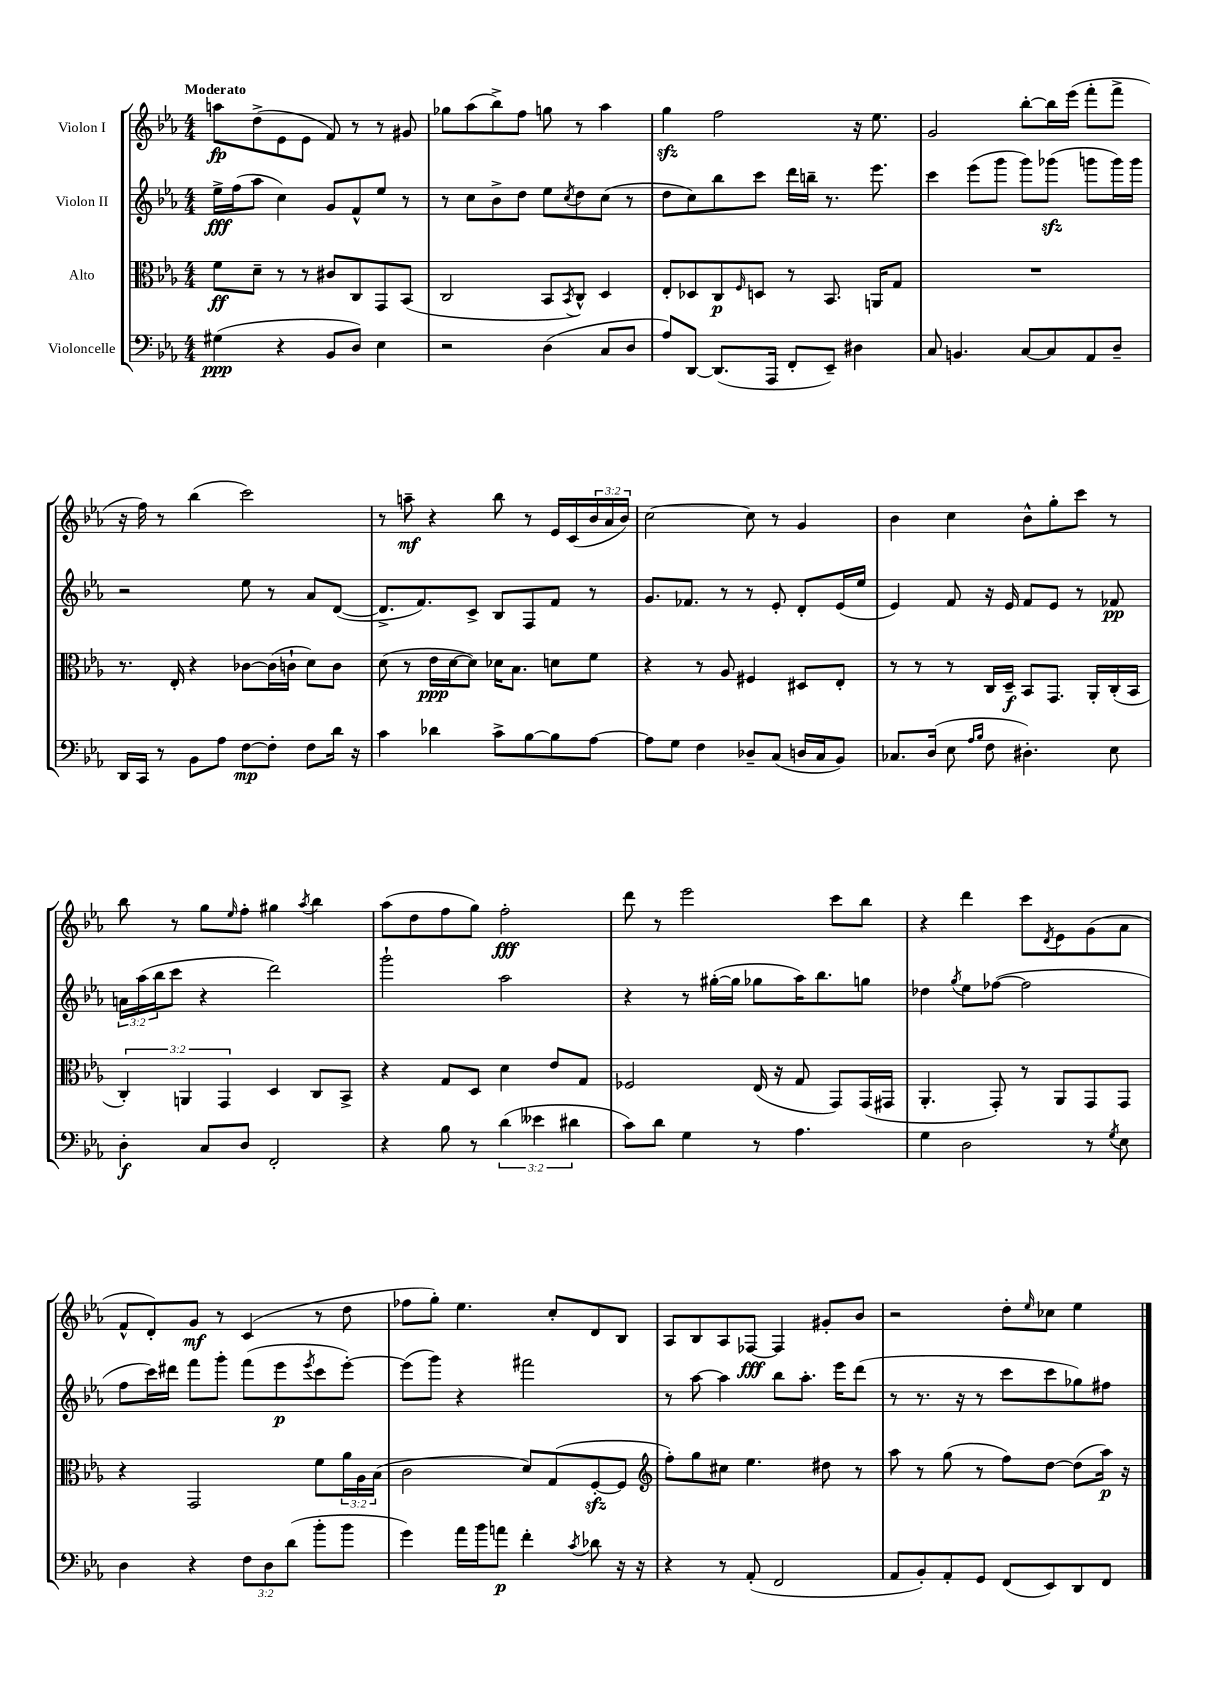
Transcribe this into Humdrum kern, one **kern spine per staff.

**kern	**dynam	**kern	**dynam	**kern	**dynam	**kern	**dynam
*part4	*part4	*part3	*part3	*part2	*part2	*part1	*part1
*staff4	*staff4	*staff3	*staff3	*staff2	*staff2	*staff1	*staff1
*I"Violoncelle	*	*I"Alto	*	*I"Violon II	*	*I"Violon I	*
*clefF4	*	*clefC3	*	*clefG2	*	*clefG2	*
*k[b-e-a-]	*	*k[b-e-a-]	*	*k[b-e-a-]	*	*k[b-e-a-]	*
*M4/4	*	*M4/4	*	*M4/4	*	*M4/4	*
=1	=1	=1	=1	=1	=1	=1	=1
!	!	!	!	!	!	!LO:TX:a:B:t=Moderato	!
(4G#X\	ppp	8f\L	ff	16ee-^\LL	fff	8aan\L	fp
.	.	.	.	(16ff\J	.	.	.
.	.	8d~\J	.	8aa-\J	.	(8dd^\	.
4r	.	8r	.	4cc\)	.	8e-\	.
.	.	8r	.	.	.	8e-\J	.
8BB-/L	.	8c#X/L	.	8g/L	.	8f/)	.
8D/J)	.	8C/	.	8f^^/	.	8r	.
4E-\	.	8GG/	.	8ee-/J	.	8r	.
.	.	(8BB-/J	.	8r	.	8g#X/	.
=2	=2	=2	=2	=2	=2	=2	=2
2r	.	2C/	.	8r	.	8gg-X\L	.
.	.	.	.	8cc\L	.	(8aa-\	.
.	.	.	.	8b-^\	.	8bb-^\)	.
.	.	.	.	8dd\J	.	8ff\J	.
(4D\	.	8BB-/L	.	8ee-\L	.	8ggn\	.
.	.	8qBB-/	.	8qcc/	.	.	.
.	.	8C^^/J)	.	8dd\	.	8r	.
8C/L	.	4D/	.	(8cc\J	.	4aa-\	.
8D/J	.	.	.	8r	.	.	.
=3	=3	=3	=3	=3	=3	=3	=3
8A-/L)	.	8E-'/L	.	8dd\L	.	4ggzz\	.
[8DD/J	.	8D-X/	.	8cc\)	.	.	.
(8.DD/L]	.	8C/	p	8bb-\	.	2ff\	.
.	.	16qqF/	.	.	.	.	.
.	.	8Dn/J	.	8ccc\J	.	.	.
16AAA-/Jk	.	.	.	.	.	.	.
8FF'/L	.	8r	.	16ddd\LL	.	.	.
.	.	.	.	16bbn~\JJ	.	.	.
8EE-~/J)	.	8.BB-/	.	8.r	.	.	.
4D#X\	.	.	.	.	.	16r	.
.	.	16AAn/KL	.	8.eee-\	.	8.ee-\	.
.	.	8G/J	.	.	.	.	.
=4	=4	=4	=4	=4	=4	=4	=4
8C/	.	1r	.	4ccc\	.	2g/	.
4.BBn/	.	.	.	.	.	.	.
.	.	.	.	(8eee-\L	.	.	.
.	.	.	.	8ggg\J	.	.	.
[8C/L	.	.	.	8ggg\L)	.	[8bb-'\L	.
8C/]	.	.	.	(8ggg-Xzz\J	.	16bb-\L]	.
.	.	.	.	.	.	(16eee-\JJ	.
8AA-/	.	.	.	8gggn\L	.	8fff'\L	.
8D~/J	.	.	.	16ggg\L)	.	8fff^\J	.
.	.	.	.	16ggg\JJ	.	.	.
!!LO:LB:g=z
=5	=5	=5	=5	=5	=5	=5	=5
16DD/LL	.	8.r	.	2r	.	16r	.
16CC/JJ	.	.	.	.	.	16ff\)	.
8r	.	.	.	.	.	8r	.
.	.	16E-'/	.	.	.	.	.
8BB-\L	.	4r	.	.	.	(4bb-\	.
8A-\J	.	.	.	.	.	.	.
[8F\L	mp	[8c-X\L	.	8ee-\	.	2ccc\)	.
8F'\J]	.	(16c-\L]	.	8r	.	.	.
.	.	16cn`\JJ	.	.	.	.	.
8F\L	.	8d\L)	.	8a-/L	.	.	.
16d\Jk	.	8c\J	.	([8d/J	.	.	.
16r	.	.	.	.	.	.	.
=6	=6	=6	=6	=6	=6	=6	=6
4c\	.	(8d\	.	8.d^/L]	.	8r	.
.	.	8r	.	.	.	8aan~\	mf
.	.	.	.	8.f/)	.	.	.
4d-X\	.	16e-\LL	ppp	.	.	4r	.
.	.	[16d\J	.	.	.	.	.
.	.	8d\J])	.	8c^/J	.	.	.
8c^\L	.	16d-X\KL	.	8B-/L	.	8bb-\	.
.	.	8.B-\J	.	.	.	.	.
[8B-\	.	.	.	8F/	.	8r	.
8B-\]	.	8dn\L	.	8f/J	.	16e-/LL	.
.	.	.	.	.	.	(16c/	.
[8A-\J	.	8f\J	.	8r	.	24b-/	.
.	.	.	.	.	.	24a-/	.
.	.	.	.	.	.	24b-/JJ)	.
=7	=7	=7	=7	=7	=7	=7	=7
8A-\L]	.	4r	.	8.g/L	.	[2cc\	.
8G\J	.	.	.	.	.	.	.
.	.	.	.	8.f-X/J	.	.	.
4F\	.	8r	.	.	.	.	.
.	.	8A-/	.	8r	.	.	.
8D-X~/L	.	4F#X/	.	8r	.	8cc\]	.
(8C/J	.	.	.	8e-'/	.	8r	.
16Dn/LL	.	8D#X/L	.	8d'/L	.	4g/	.
16C/J	.	.	.	.	.	.	.
8BB-/J)	.	8E-'/J	.	(16e-/L	.	.	.
.	.	.	.	16ee-/JJ	.	.	.
=8	=8	=8	=8	=8	=8	=8	=8
8.C-X/L	.	8r	.	4e-/)	.	4b-\	.
.	.	8r	.	.	.	.	.
(16D/Jk	.	.	.	.	.	.	.
8E-\	.	8r	.	8f/	.	4cc\	.
16qqA-/LL	.	.	.	.	.	.	.
16qqB-/JJ	.	.	.	.	.	.	.
8F\	.	16C/LL	.	16r	.	.	.
.	.	16D~/JJ	f	16e-/	.	.	.
4.D#X'\)	.	8BB-/L	.	8f/L	.	8b-^^\L	.
.	.	8.GG/J	.	8e-/J	.	8gg'\	.
.	.	.	.	8r	.	8ccc\J	.
.	.	16AA-'/LL	.	.	.	.	.
8E-\	.	(16C'/	.	8f-X/	pp	8r	.
.	.	16BB-/JJ	.	.	.	.	.
!!LO:LB:g=z
=9	=9	=9	=9	=9	=9	=9	=9
4D'\	f	6C'/)	.	24an\LL	.	8bb-\	.
.	.	.	.	(24aa-\	.	.	.
.	.	.	.	24bb-\J	.	.	.
.	.	.	.	8ccc\J	.	8r	.
.	.	6AAn/	.	.	.	.	.
8C/L	.	.	.	4r	.	8gg\L	.
.	.	6GG/	.	.	.	.	.
.	.	.	.	.	.	16qqee-/	.
8D/J	.	.	.	.	.	8ff'\J	.
2FF'/	.	4D/	.	2ddd\)	.	4gg#X\	.
.	.	.	.	.	.	8qaa-/	.
.	.	8C/L	.	.	.	4bb-\	.
.	.	8BB-^/J	.	.	.	.	.
=10	=10	=10	=10	=10	=10	=10	=10
4r	.	4r	.	2ggg`\	.	(8aa-\L	.
.	.	.	.	.	.	8dd\	.
8B-\	.	8G/L	.	.	.	8ff\	.
8r	.	8D/J	.	.	.	8gg\J)	.
(6d\	.	4d\	.	2aa-\	.	2ff'\	fff
6e--X\	.	.	.	.	.	.	.
.	.	8e-/L	.	.	.	.	.
6d#X\	.	.	.	.	.	.	.
.	.	8G/J	.	.	.	.	.
=11	=11	=11	=11	=11	=11	=11	=11
8c\L)	.	2F-X/	.	4r	.	8ddd\	.
8d\J	.	.	.	.	.	8r	.
4G\	.	.	.	8r	.	2eee-\	.
.	.	.	.	([16gg#X'\LL	.	.	.
.	.	.	.	16gg#\JJ]	.	.	.
8r	.	(16E-/	.	8gg-X\L	.	.	.
.	.	16r	.	.	.	.	.
4.A-\	.	8G/	.	16aa-\K)	.	.	.
.	.	.	.	8.bb-\	.	.	.
.	.	8GG/L)	.	.	.	8ccc\L	.
.	.	(16GG/L	.	8ggn\J	.	8bb-\J	.
.	.	16GG#X/JJ	.	.	.	.	.
=12	=12	=12	=12	=12	=12	=12	=12
4G\	.	4.AA-'/	.	4dd-X\	.	4r	.
.	.	.	.	8qgg/	.	.	.
2D\	.	.	.	8ee-\L	.	4ddd\	.
.	.	8GG'/)	.	([8ff-X\J	.	.	.
.	.	8r	.	2ff-\]	.	8ccc\L	.
.	.	.	.	.	.	8qd/	.
.	.	8AA-/L	.	.	.	8e-\	.
8r	.	8GG/	.	.	.	(8g\	.
8qG/	.	.	.	.	.	.	.
8E-\	.	8GG/J	.	.	.	8a-\J	.
!!LO:LB:g=z
=13	=13	=13	=13	=13	=13	=13	=13
4D\	.	4r	.	8ff\L	.	8f^^/L	.
.	.	.	.	16ccc\L)	.	8d'/)	.
.	.	.	.	16ddd#X\JJ	.	.	.
4r	.	2GG/	.	8fff\L	.	8g/J	mf
.	.	.	.	8ggg'\J	.	8r	.
12F\L	.	.	.	(8fff\L	.	(4c/	.
12D\	.	.	.	.	.	.	.
.	.	.	.	8eee-\	p	.	.
(12d\J	.	.	.	.	.	.	.
.	.	.	.	8qeee-/	.	.	.
8b-'\L	.	8f\L	.	8ccc\	.	8r	.
8b-\J	.	24a-\L	.	[8eee-'\J)	.	8dd\	.
.	.	24A-\	.	.	.	.	.
.	.	(24B-\JJ	.	.	.	.	.
=14	=14	=14	=14	=14	=14	=14	=14
4g\)	.	2c\	.	(8eee-\L]	.	8ff-X\L	.
.	.	.	.	8ggg\J)	.	8gg'\J)	.
16a-\LL	.	.	.	4r	.	4.ee-\	.
16b-\J	.	.	.	.	.	.	.
8an\J	p	.	.	.	.	.	.
4f'\	.	8d/L)	.	2fff#X\	.	.	.
.	.	(8G/	.	.	.	8cc'/L	.
8qc/	.	.	.	.	.	.	.
8d-X\	.	[8Fzz'/	.	.	.	8d/	.
16r	.	8F/J]	.	.	.	8B-/J	.
16r	.	.	.	.	.	.	.
=15	=15	=15	=15	=15	=15	=15	=15
*	*	*clefG2	*	*	*	*	*
4r	.	8ff'\L)	.	8r	.	8A-/L	.
.	.	8gg\	.	[8aa-\	.	8B-/	.
8r	.	8cc#X\J	.	4aa-\]	.	8A-/	.
(8AA-'/	.	4.ee-\	.	.	.	[8F-X/J	fff
2FF/	.	.	.	8bb-\L	.	4F-/]	.
.	.	.	.	8.aa-'\J	.	.	.
.	.	8dd#X\	.	.	.	8g#X'/L	.
.	.	.	.	16eee-\KL	.	.	.
.	.	8r	.	(8ddd\J	.	8b-/J	.
=16	=16	=16	=16	=16	=16	=16	=16
8AA-/L	.	8aa-\	.	8r	.	2r	.
8BB-'/)	.	8r	.	8.r	.	.	.
8AA-'/	.	(8gg\	.	.	.	.	.
.	.	.	.	16r	.	.	.
8GG/J	.	8r	.	8r	.	.	.
(8FF/L	.	8ff\L)	.	8ccc\L	.	8dd'\L	.
.	.	.	.	.	.	16qqee-/	.
8EE-/)	.	[8dd\J	.	8ccc\	.	8cc-X\J	.
8DD/	.	(8dd\L]	.	8gg-X\)	.	4ee-\	.
8FF/J	.	16aa-\Jk)	p	8ff#X\J	.	.	.
.	.	16r	.	.	.	.	.
==	==	==	==	==	==	==	==
*-	*-	*-	*-	*-	*-	*-	*-
